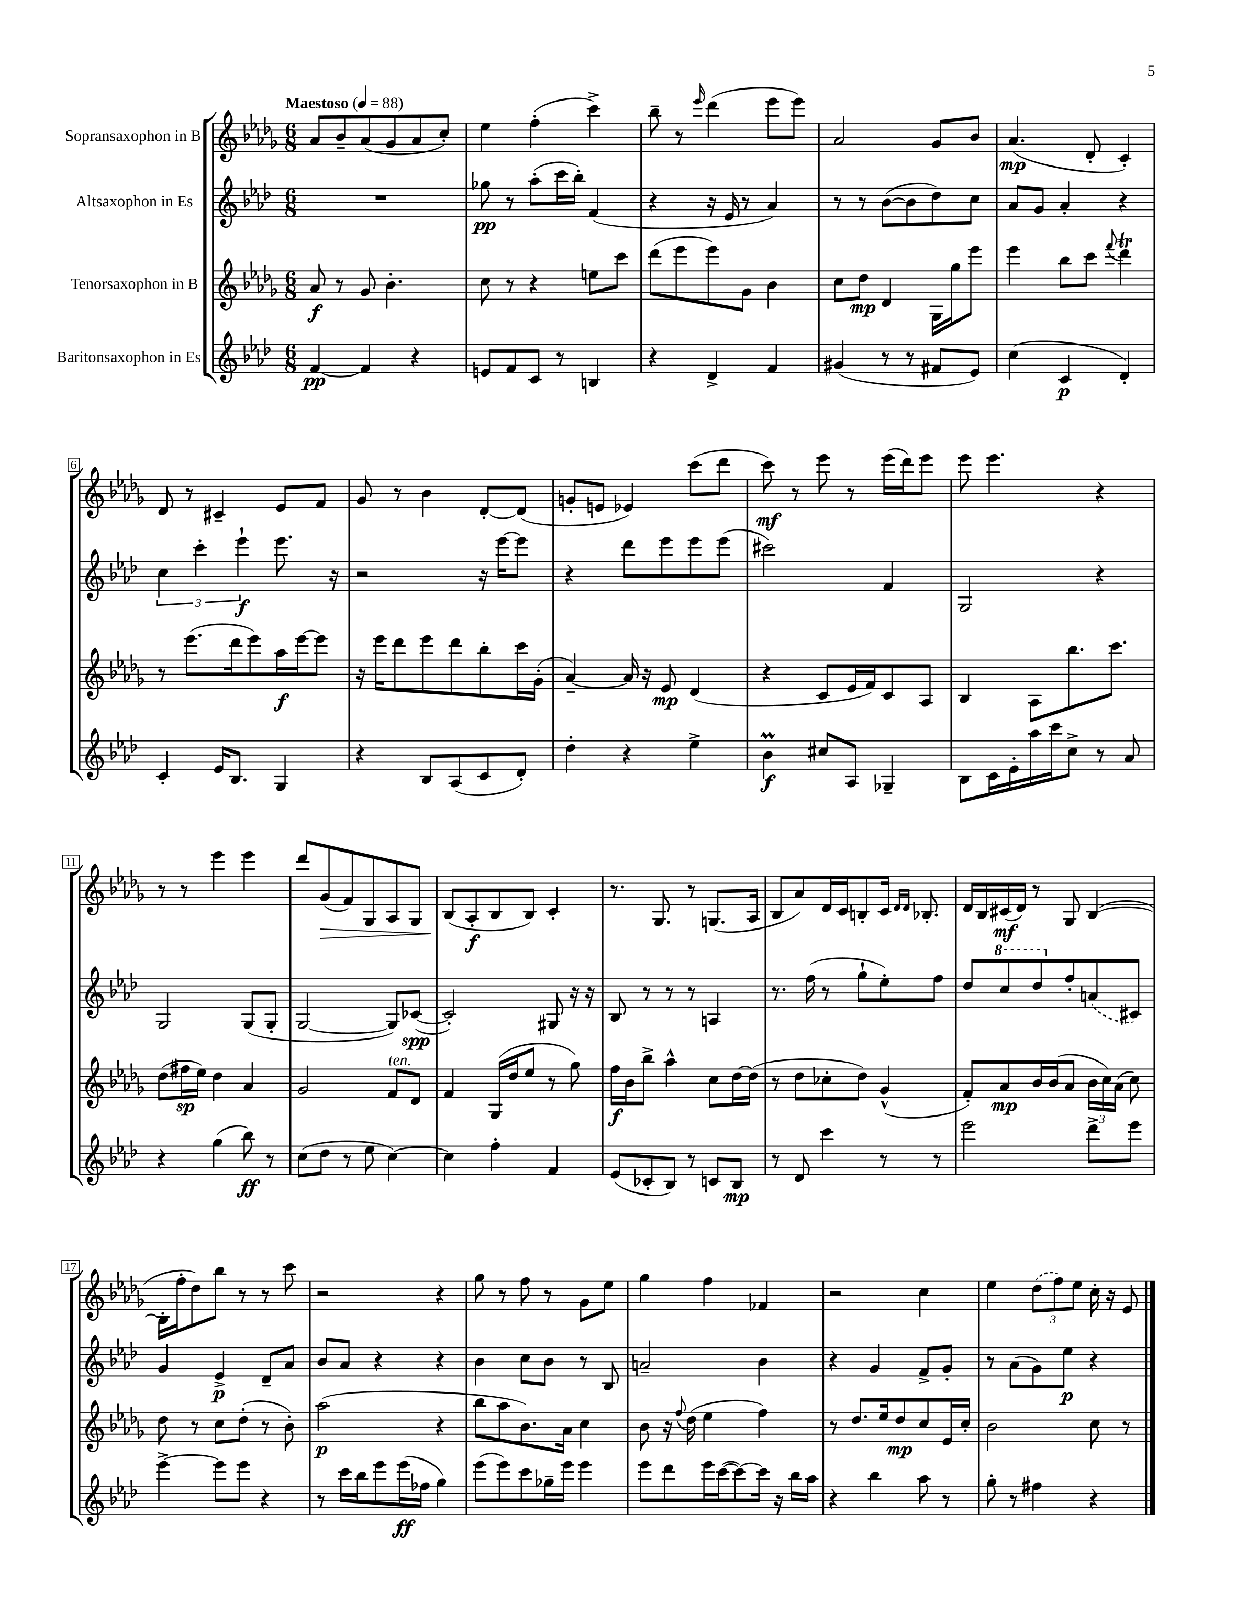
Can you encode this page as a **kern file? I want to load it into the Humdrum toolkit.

**kern	**kern	**kern	**kern
*staff4	*staff3	*staff2	*staff1
*clefG2	*clefG2	*clefG2	*clefG2
*k[b-e-a-d-]	*k[b-e-a-d-g-]	*k[b-e-a-d-]	*k[b-e-a-d-g-]
*M6/8	*M6/8	*M6/8	*M6/8
*MM88	*MM88	*MM88	*MM88
[4f	8a-	2.r	8a-
.	8r	.	8b-~
4f]	8g-	.	(8a-
.	4.b-'	.	8g-
4r	.	.	8a-
.	.	.	8cc')
=	=	=	=
8e	8cc	8gg-	4ee-
8f	8r	8r	.
8c	4r	(8aa-'	(4ff'
8r	.	16ccc	.
.	.	16bb-')	.
4B	8ee	(4f	4ccc^)
.	8ccc	.	.
=	=	=	=
4r	(8ddd-	4r	8bb-~
.	8eee-	.	8r
.	.	.	16qqeee-
4d-^	8eee-)	16r	(4ddd-
.	.	16e-	.
.	8g-	8r	.
4f	4b-	4a-)	8eee-
.	.	.	8eee-)
=	=	=	=
(4g#	8cc	8r	2a-
.	8dd-	8r	.
8r	4d-	([8b-	.
8r	.	8b-]	.
8f#	16G-	8dd-)	8g-
.	16gg-	.	.
8e-)	8eee-	8cc	8b-
=	=	=	=
(4cc	4eee-	8a-	(4.a-
.	.	8g	.
4c	8bb-	4a-'	.
.	8ccc	.	8d-'
.	8qqfff	.	.
4d-')	4ddd-	4r	4c')
=	=	=	=
4c'	8r	6cc	8d-
.	(8.eee-	.	8r
.	.	6ccc'	.
16e-	.	.	4c#~
8.B-	16ddd-	.	.
.	.	6eee-`	.
.	8eee-)	.	.
4G	16aa-	8.eee-	8e-
.	[16eee-	.	.
.	8eee-]	.	8f
.	.	16r	.
=	=	=	=
4r	16r	2r	8g-
.	16eee-	.	.
.	8ddd-	.	8r
8B-	8eee-	.	4b-
(8A-	8ddd-	.	.
8c	8bb-'	16r	[8d-'
.	.	[16eee-	.
8d-')	16ccc	8eee-]	(8d-]
.	(16g-'	.	.
=	=	=	=
4dd-'	[4a-~)	4r	8g'
.	.	.	8e
4r	16a-]	8ddd-	4e-)
.	16r	.	.
.	8e-	8eee-	.
4ee-^	(4d-	8eee-	(8ccc
.	.	(8eee-	8ddd-
=	=	=	=
4b-	4r	2ccc#)	8ccc)
.	.	.	8r
8cc#	8c	.	8eee-
8A-	16e-	.	8r
.	16f)	.	.
4G-~	8c	4f	(16eee-
.	.	.	16ddd-)
.	8A-	.	8eee-
=	=	=	=
8B-	4B-	2G	8eee-
16c	.	.	4.eee-
16e-'	.	.	.
16aa-	8A-	.	.
16ccc	.	.	.
8cc^	8.bb-	.	.
8r	.	4r	4r
.	8.ccc	.	.
8a-	.	.	.
=	=	=	=
4r	(8dd-	2G	8r
.	16ff#	.	8r
.	16ee-)	.	.
(4gg	4dd-	.	4eee-
8bb-)	4a-	(8G	4eee-
8r	.	8G'	.
=	=	=	=
(8cc	2g-	[2G	8ddd-
8dd-	.	.	(8g-
8r	.	.	8f)
8ee-	.	.	8G-
[4cc)	8f	8G])	8A-
.	8d-	([8c-	8G-
=	=	=	=
4cc]	4f	2c-'])	(8B-
.	.	.	8A-'
4ff'	(16G-	.	8B-
.	16dd-	.	.
.	8ee-	.	8B-)
4f	8r	8G#	4c'
.	8gg-)	16r	.
.	.	16r	.
=	=	=	=
(8e-	16ff	8B-	8.r
.	16b-	.	.
8c-'	8bb-^	8r	.
.	.	.	8.G-
8B-)	4aa-^^	8r	.
8r	.	8r	8r
8c	8cc	4A	(8.G
8B-	[16dd-	.	.
.	(16dd-]	.	16A-
=	=	=	=
8r	8r	8.r	8B-
8d-	8dd-	.	8a-)
.	.	(16ff	.
4ccc	8cc-'	8r	16d-
.	.	.	16c
.	8dd-)	8gg`	8B'
8r	(4g-^^	8ee-')	16c
.	.	.	16qqd-
.	.	.	16qqd-
.	.	.	8.B-'
8r	.	8ff	.
=	=	=	=
2eee-	8f')	8dd-	16d-
.	.	.	16B-
.	8a-	8ccc	(16c#
.	.	.	16d-)
.	16b-	8ddd-	8r
.	(16b-	.	.
.	8a-	8ff'	8G-
8ddd-^	24b-	(8a	([4B-
.	24cc)	.	.
.	(24a-	.	.
8eee-	8cc)	8c#)	.
=	=	=	=
[4eee-^	8dd-	4g	16B-']
.	.	.	16ff'
.	8r	.	8dd-)
8eee-]	8cc	4e-^	8bb-
8eee-	(8dd-'	.	8r
4r	8r	8d-~	8r
.	8b-')	8a-	8ccc
=	=	=	=
8r	(2aa-	8b-	2r
16ccc	.	8a-	.
16bb-	.	.	.
8eee-	.	4r	.
(16eee-	.	.	.
16ff-	.	.	.
4gg)	4r	4r	4r
=	=	=	=
(8eee-	8bb-	4b-	8gg-
8eee-)	8aa-	.	8r
8ccc	8.b-)	8cc	8ff
16gg-~	.	8b-	8r
16eee-	16a-	.	.
4eee-	4cc	8r	8g-
.	.	8B-	8ee-
=	=	=	=
8eee-	8b-	2a~	4gg-
8ddd-	16r	.	.
.	8qqff	.	.
.	(16dd-	.	.
16eee-	4ee-	.	4ff
([16ccc	.	.	.
8ccc_)	.	.	.
16ccc]	4ff)	4b-	4f-
16r	.	.	.
16bb-	.	.	.
16aa-	.	.	.
=	=	=	=
4r	8r	4r	2r
.	8.dd-	.	.
4bb-	.	4g	.
.	16ee-	.	.
.	8dd-	.	.
8aa-	8cc	8f^	4cc
8r	16e-	8g'	.
.	16cc'	.	.
=	=	=	=
8gg'	2b-	8r	4ee-
8r	.	(8a-	.
4ff#	.	8g)	(12dd-
.	.	.	12ff)
.	.	8ee-	.
.	.	.	12ee-
4r	8cc	4r	16cc'
.	.	.	16r
.	8r	.	8e-
==	==	==	==
*-	*-	*-	*-
